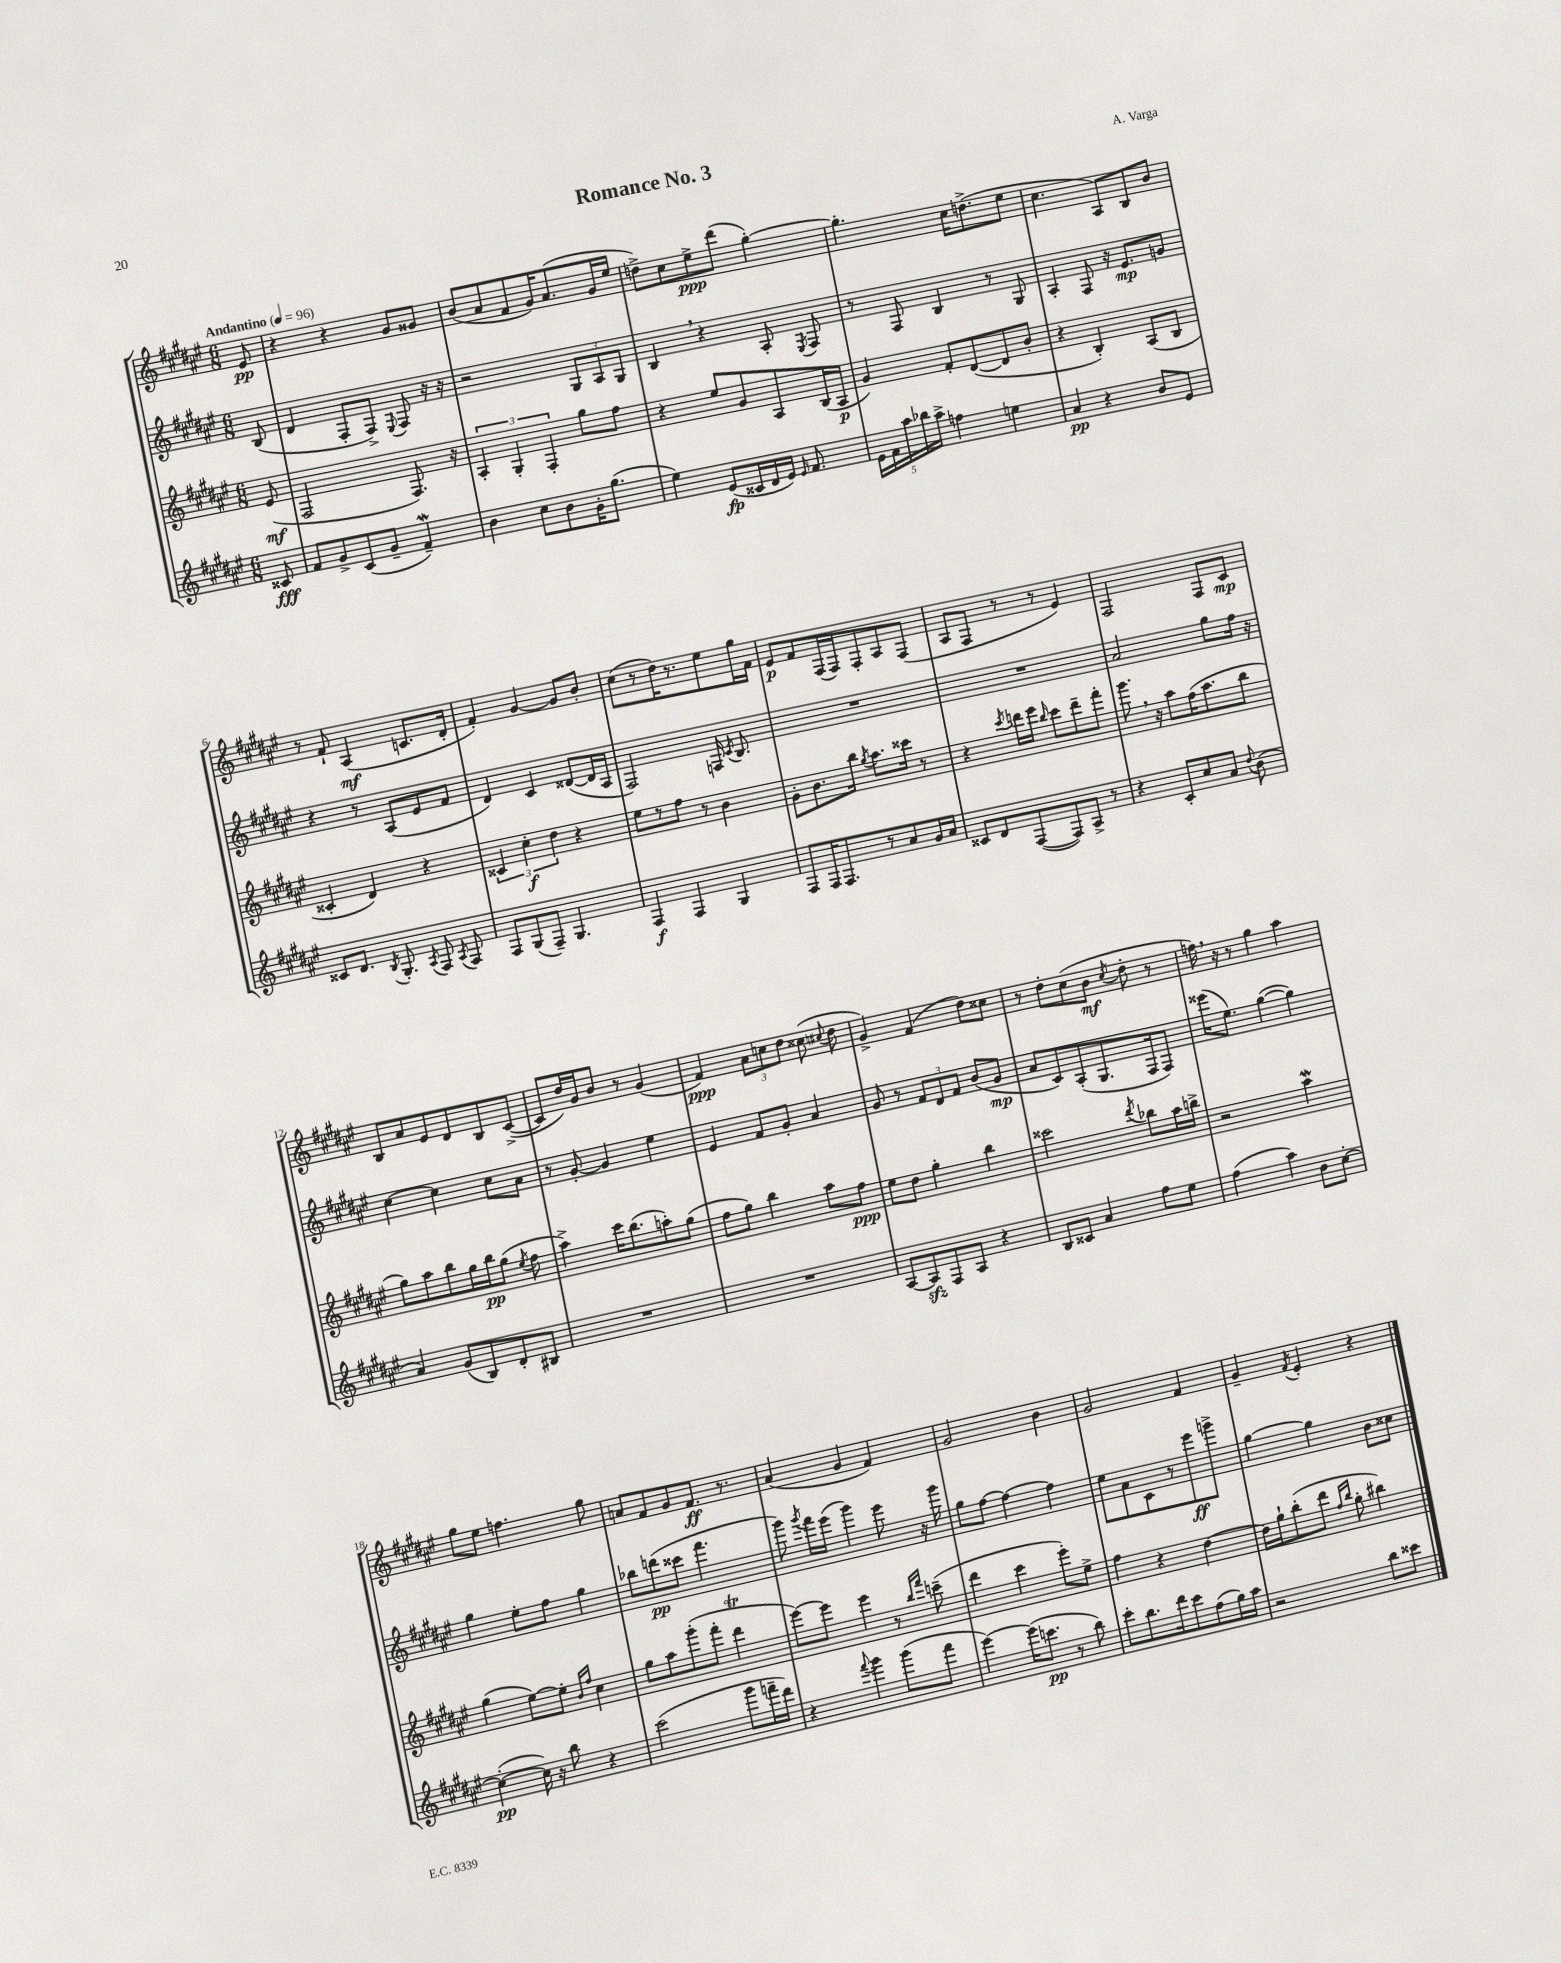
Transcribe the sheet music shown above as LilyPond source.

\header { title = "Romance No. 3" composer = "A. Varga" }
<<
\new StaffGroup <<
\new Staff = "s0" {
    \clef treble \key fis \major \numericTimeSignature \time 6/8 \partial 8 \tempo "Andantino" 4 = 96
    \autoBeamOff eis'8\pp |
    r4 r4 gis'8[ gisis'8] |
    b'8[( ais'8 fis'8 gis'16) ais'8.( gis'16 eis''16] |
    d''8[->) cis''8 eis''8->\ppp dis'''8]( gis''4~-.) |
    gis''4.-. cis''16[ d''8.->( eis''8] |
    cis''4. ais8[) b8 b'8] |
    r8 fis'8-! ais4\mf( c'8.[ dis'16]-. |
    fis'4-.) gis'4~ gis'8[ b'8]-. |
    cis''8[( r8 dis''16) r8. eis''8 gis''16 fis'16] |
    eis'8[\p fis'8 fis16( fis16) fis8-. ais8 fis8]( |
    ais8[ fis8] r8 r8 eis'4) |
    fis2 fis8[ cis'8]\mp |
    b8[ ais'8 eis'8 dis'8 b8 cis'8]~->( |
    cis'8[ dis''16) gis'16 b'8] r8 gis'4( |
    fis'4\ppp) \tuplet 3/2 { ais'8[ c''8 dis''8] } cisis''8( \appoggiatura { cis''8 } dis''8 |
    gis'4->) fis'4( dis''8[) cisis''8] |
    r8 dis''8[-. cis''8( b'8]\mf \acciaccatura { cis''8 } dis''8-. r8 |
    f''16) \breathe r16 r8 gis''4 ais''4 |
    gis''8[ eis''8] f''4. gis''8 |
    a'8[ fis'8 gis'8 fis'8.]\ff r8. |
    ais'4( gis'4 fis'4) |
    gis'2 b'4 |
    gis'2 fis'4 |
    gis'4-- \acciaccatura { fis'8 } eis'4-. r4 \bar "|." |
}
\new Staff = "s1" {
    \clef treble \key fis \major \numericTimeSignature \time 6/8 \partial 8
    \autoBeamOff b8( |
    dis'4 fis8[-. fis8]->) \appoggiatura { eis8 } fis8 r16 r16 |
    r2 \tuplet 3/2 { gis8[ ais8 gis8] } |
    b4 \breathe r4 ais8-. \acciaccatura { eis8 } fis8 |
    r8 fis8 b4 r8 gis8 |
    ais4-. fis8 r16 eis'8.[\mp g'8] |
    r4 r8 ais8[( eis'8 fis'8] |
    dis'4) cis'4 disis'8[~( disis'16 ais16] |
    fis2) f16 \acciaccatura { cis'8 } b8. |
    R2. |
    R2. |
    ais'2 gis''8[ fis''16] r16 |
    cis''4~ cis''4 cis''8[ ais'8] |
    r8 gis'8~-. gis'4 eis''4 |
    eis'4 fis'8[ gis'8]-. ais'4 |
    gis'8 r8 \tuplet 3/2 { fis'8[ dis'8 fis'8] } b'8[( gis'8]\mp |
    ais'8[ cis'8) ais8-.( gis8. fis16 fis8]) |
    eisis'''16[( eis''8.]) gis''4~( gis''4) |
    gis''4 eis''8[-. fis''8] gis''4 |
    bes''8[ d'''8\pp( cisis'''8] fis'''4. |
    gis'''8) \acciaccatura { gis'''8 } fis'''16[ eis'''16]( gis'''4) eis'''8 r16 gis'''16 |
    gis''8[ fis''8]~ fis''4~ fis''4 |
    eis''8[ ais'8 cis'8 r8 eis'''8\ff g'''8]-> |
    gis''4~ gis''4 b'8[ cisis''8] \bar "|." |
}
\new Staff = "s2" {
    \clef treble \key fis \major \numericTimeSignature \time 6/8 \partial 8
    \autoBeamOff eis'8\mf( |
    fis2 fis8.) r16 |
    \tuplet 3/2 { ais4-. gis4-. fis4-. } gis''8[ fis''8] |
    r4 eis''8[ gis'8 ais8 b16( ais16]\p |
    gis'4) fis'8[-. dis'8~( dis'8 b'8]-. |
    r4 b4-.) ais8[( b8] |
    cisis'4-. dis'4) r4 |
    \tuplet 3/2 { cisis'4 cis''4-.\f dis''4 } r4 |
    eis''8[ r8 fis''8] r8 b'4 |
    gis'8[-. b'8. b''16] \acciaccatura { gis''8 } ais''8.[ cisis'''16] r8 |
    r4 \acciaccatura { cis'''8 } d'''16[ eis'''16] \grace { b''16 } cis'''8[ d'''8-- fis'''8]-. |
    gis'''8. \breathe r16 ais''8[ fis''16( ais''8. b''8] |
    gis''8[) ais''8 b''8 gis''16 b''16\pp gis''8]( \acciaccatura { eis''8 } fis''8 |
    ais''4->) cis'''16[ b''8.( a''8-.) gis''8]( |
    fis''8[ gis''8]) b''4 ais''8[ fis''8]\ppp |
    eis''8[ dis''8] gis''4-. b''4 |
    cisis'''2 \acciaccatura { dis'''8 } bes''8[ ais''16 b''16]-> |
    r2 ais''4\mordent |
    gis''4( eis''8[~) eis''8]-. \grace { b'16[ fis''16] } cis''4 |
    gis''8[ ais''8 gis'''8-.( fis'''8]-. dis'''4\trill |
    eis'''8[~) eis'''8] eis'''4 r8 \grace { b''16[ fis'''16] } c'''8--( |
    dis'''4 cis'''4 eis'''8[-.) eis''8]-> |
    fis''4 r4 dis''4~ |
    dis''16[ gis''16-! b''8-.( dis'''8] \grace { fis''16[ b''16] } gis''8-. bis''4) \bar "|." |
}
\new Staff = "s3" {
    \clef treble \key fis \major \numericTimeSignature \time 6/8 \partial 8
    \autoBeamOff cisis'8\fff |
    fis'8[ gis'8-> cis'8( gis'8]-- fis'4--\mordent) |
    b'4 cis''8[ b'8 gis'16-. gis''8.]( |
    eis''4) eis'8[\fp( cisis'16 dis'16 eis'16]) \grace { eis'16 } fis'8. |
    \tuplet 5/4 { eis'16[ fis'16 ais''16 bes''16 ais''16]-> } f''4 e''4 |
    ais'4\pp r4 b'8[ eis'8] |
    cisis'8[ dis'8.] \acciaccatura { b8 } gis8.-. \acciaccatura { ais8 } fis8 \acciaccatura { ais8 } fis8 |
    fis8[ gis8( fis8]--) gis4. |
    fis4\f fis4 gis4 |
    fis8[ fis16 fis8. r8 ais'8 gis'16 ais'16] |
    cisis'8[ dis'8 fis8~( fis8) ais8]-> r8 |
    r4 cis'8[-. cis''8 ais'8] \appoggiatura { dis''8 } b'8( |
    ais'4) gis'8[( b8) dis'8-. bis8] |
    R2. |
    R2. |
    ais8[~ ais8\sfz fis8 ais8] r4 |
    b8[ cisis'8] ais'4 fis''8[ eis''8] |
    fis''4( ais''4) b'8[ cis''8]~-. |
    cis''4~-.\pp( cis''16) r16 b''8 r4 |
    cis'''2( gis'''8[ f'''16-- dis'''16]) |
    r4 \appoggiatura { fis'''8 } gis'''4 gis'''8[( fis'''8] |
    eis'''4~) eis'''16[( c'''8.]\pp r8 b''8) |
    cis'''8[-. b''8. dis'''16 cis'''8 fis''8( gis''16) ais''16] |
    r2 b''8[ cisis'''8] \bar "|." |
}
>>
>>
